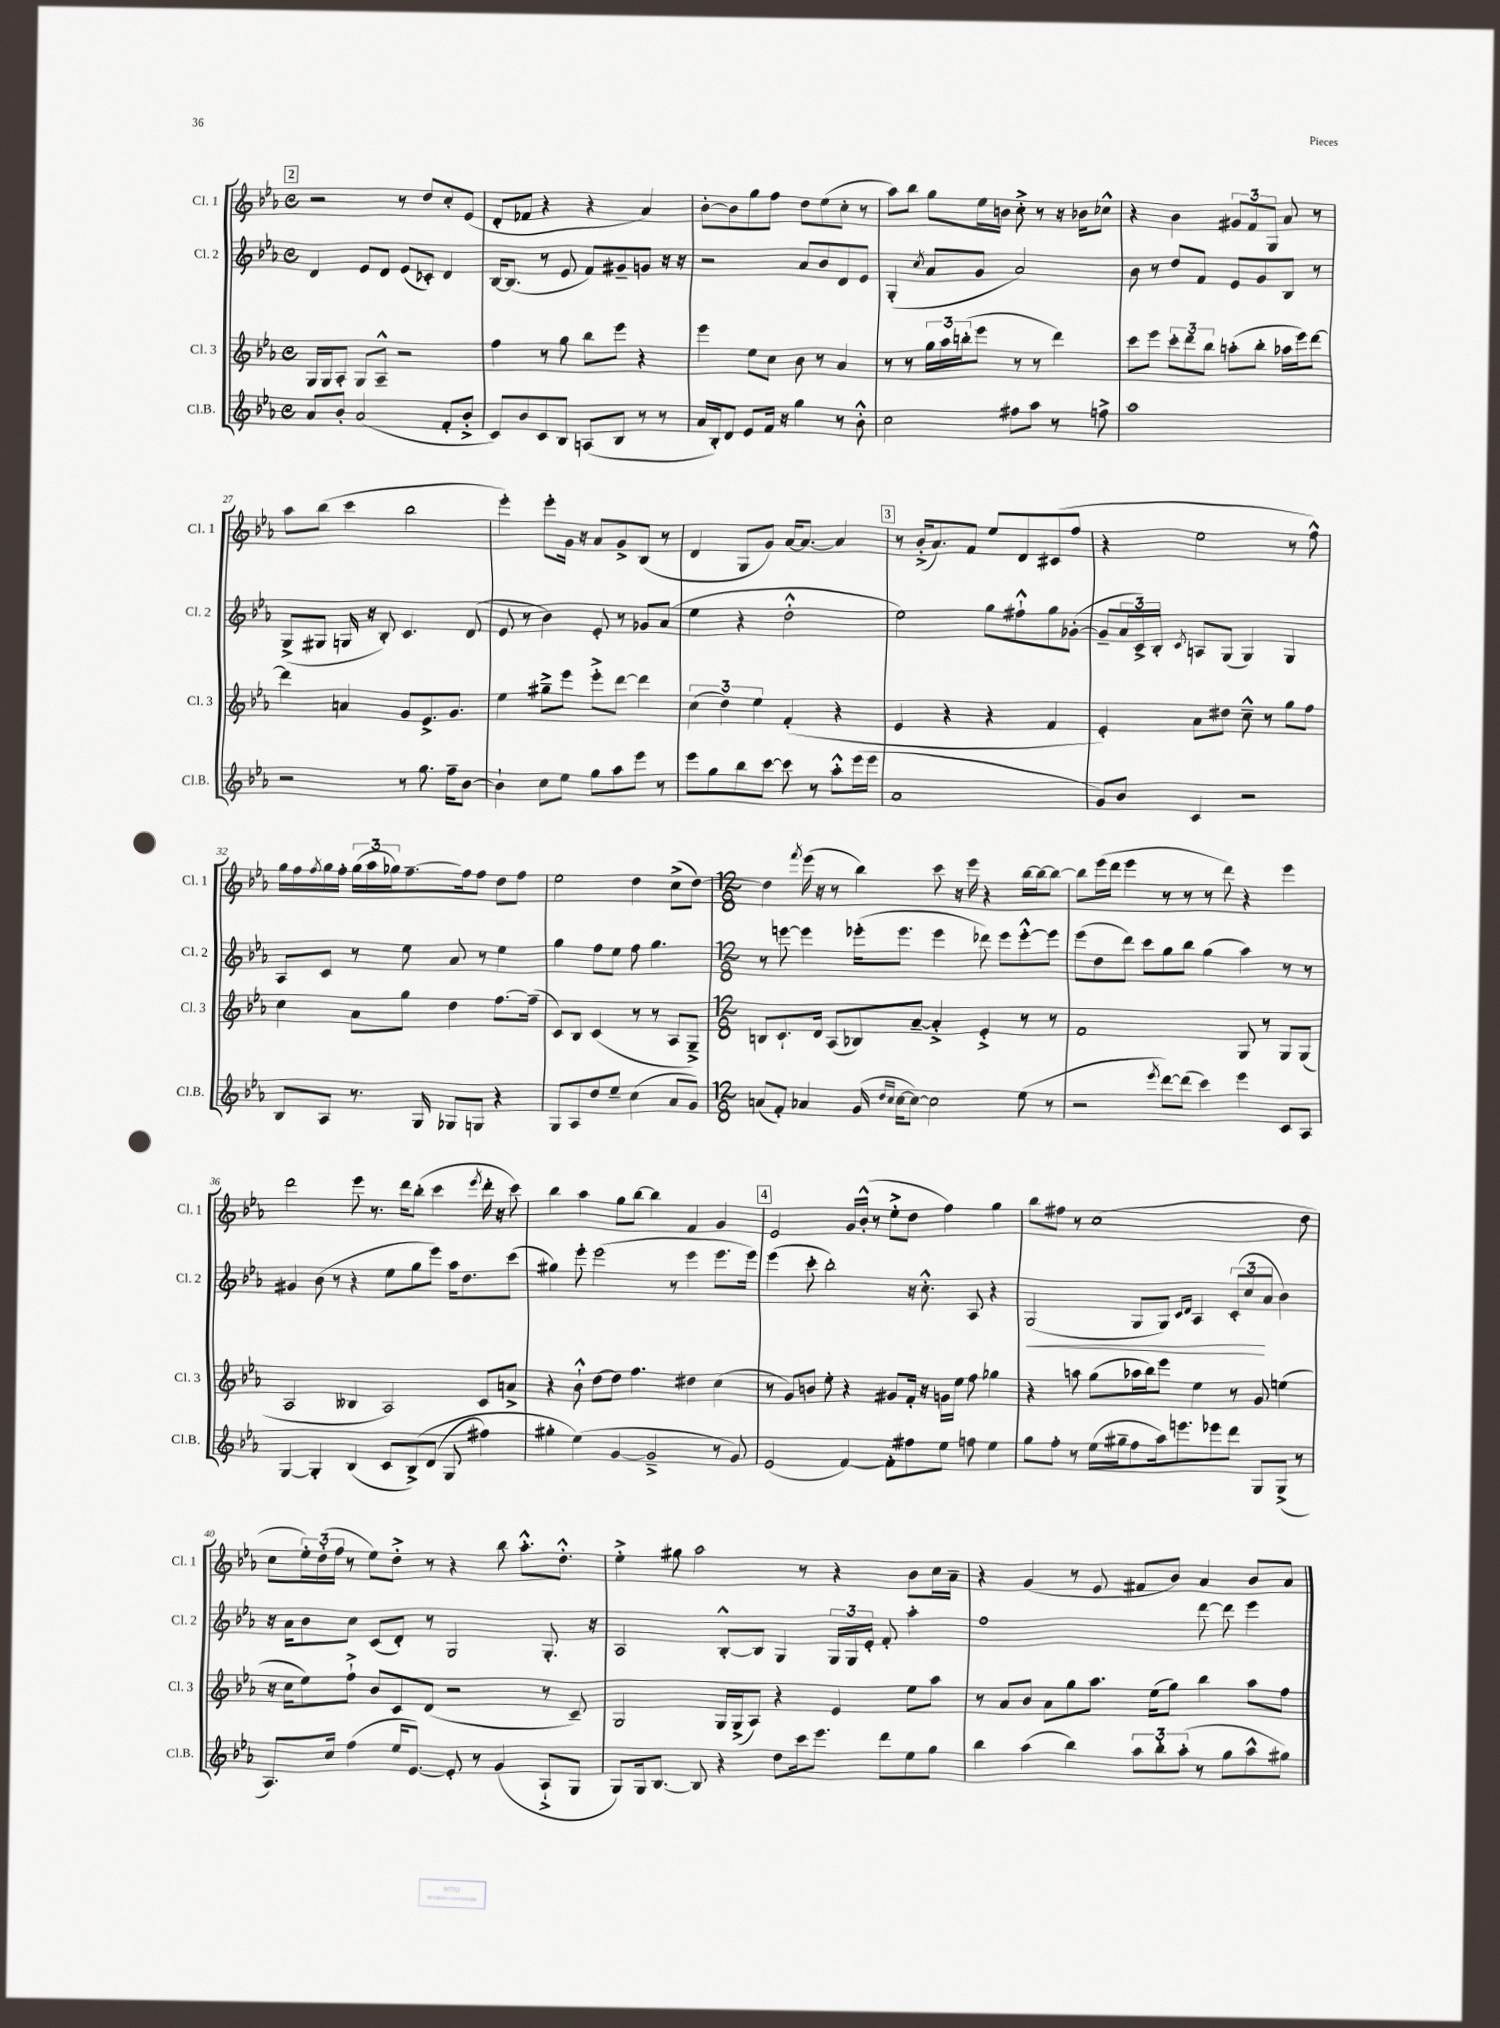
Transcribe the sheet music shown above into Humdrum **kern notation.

**kern	**kern	**kern	**kern
*staff4	*staff3	*staff2	*staff1
*clefG2	*clefG2	*clefG2	*clefG2
*k[b-e-a-]	*k[b-e-a-]	*k[b-e-a-]	*k[b-e-a-]
*M4/4	*M4/4	*M4/4	*M4/4
*met(c)	*met(c)	*met(c)	*met(c)
8a-	16G	4d	2r
.	16G	.	.
8b-'	8A-'	.	.
(2a-	8G	8e-	.
.	8A-~^^	8d	.
.	2r	(8e-	8r
.	.	8c-')	8dd
8f'	.	4d	8cc'
8b-'^	.	.	(8e-
=	=	=	=
8c)	4ff	[16B-	8d'
.	.	(8.B-]	.
8b-	.	.	8f-
8c	8r	8r	4r
8B-	8gg	8e-	.
(8A	8bb-	8f)	4r
8B-	8eee-	8g#~	.
8r	4r	8g	4a-)
8r	.	16r	.
.	.	16r	.
=	=	=	=
16a-	4eee-	2r	[8b-'
16B-')	.	.	.
8d	.	.	8b-]
8e-	8ee-	.	8gg
16f	8cc	.	8ff
16r	.	.	.
4gg	8b-	8a-	8dd
.	8r	8b-	(8ee-
8r	4a-	8d	8cc'
8b-'^^	.	8e-	8r
=	=	=	=
2cc	8r	(4G'	8aa-)
.	8r	.	8bb-
.	.	8qcc	.
.	24gg	8a-	8gg
.	24aa-	.	.
.	(24bb'	.	.
.	8eee-	8g	16ee-
.	.	.	16b
8ff#	8r	2a-)	8cc'^
8aa-	8r	.	8r
8r	4ddd)	.	16r
.	.	.	16b-
8ff^	.	.	8cc-^^
=	=	=	=
1aa-	8ccc	8b-	4r
.	8eee-	8r	.
.	12ccc'	8dd	4b-
.	12ddd	.	.
.	.	8f	.
.	12bb-	.	.
.	(8aa'	8e-	12g#
.	.	.	12f
.	8bb-'	8g	.
.	.	.	12G
.	16aa-	8B-	8a-
.	16eee-)	.	.
.	[8ddd	8r	8r
=	=	=	=
2r	4ddd]	(8G^	8aa-
.	.	8G#	(8bb-
.	4a	16G	4ccc
.	.	16r	.
.	.	8B-')	.
8r	8g	4.c	2bb-
8.gg	8.e-^	.	.
16ff~	8.g	.	.
[8b-	.	(8d	.
=	=	=	=
4b-`]	4ee-	8e-	4eee-')
.	.	8r	.
8cc	8gg#~^	4b-)	8eee-'
8ee-	8eee-	.	16g
.	.	.	16r
8gg	8eee-'^	8e-'	8a-
8aa-	[8ddd	8r	8g^
8eee-	4ddd]	8g-	(8B-
8r	.	(8a-	8r
=	=	=	=
8eee-	(6cc	4ee-	4d
8gg	.	.	.
.	6dd)	.	.
8bb-	.	4r	8G
.	6ee-	.	.
[8ccc	.	.	8g)
8ccc]	(4f'	2dd'^^	[16a-
.	.	.	8.a-_
8r	.	.	.
8aa-'^^	4r	.	4a-]
(16eee-	.	.	.
16eee-	.	.	.
=	=	=	=
1a-	4e-	2ee-)	8r
.	.	.	(16b-'^
.	.	.	8.a-)
.	4r	.	.
.	.	.	8f
.	4r	8gg	8ee-
.	.	8ff#`^^	8d
.	4f	8gg	(8c#
.	.	([8g-'	8ff
=	=	=	=
8g)	4e-')	8g-~]	4r
8b-	.	24a-	.
.	.	24c^)	.
.	.	24B-'	.
.	.	8qc	.
4c	8a-	8A	2ee-
.	8dd#	(8G	.
2r	8cc~^^	4G)	.
.	8r	.	.
.	8gg	4G	8r
.	8ff	.	8ff^^)
=	=	=	=
8B-	4cc	8A-	16gg
.	.	.	16ff
.	.	.	8qff
8A-	.	8c	16gg
.	.	.	16ff'
8.r	8a-	8r	(24gg
.	.	.	24aa-
.	.	.	24gg-)
.	8gg	8ee-	[8.ff~
16G	.	.	.
8G-	4dd	8a-	.
.	.	.	16ff]
8G	.	8r	8ff
4r	[8.ff	4ee-	8dd
.	.	.	8ff
.	(16ff~]	.	.
=	=	=	=
8G	8c)	4gg	2ee-
8A-	8B-	.	.
8dd	(4c	8ff	.
8ee-~	.	8ee-	.
(4cc	8r	8ff	4dd
.	8r	4.gg	.
8a-	8A-	.	(8cc^
8g)	8G~^)	.	[8dd)
=	=	=	=
*M12/8	*M12/8	*M12/8	*M12/8
(8a	8B	8r	4dd]
8f')	8.c`	[8eee	.
.	.	.	8qfff
4a-	.	4eee]	(16eee-
.	16d	.	16r
.	(8A-	.	8r
(16g	8B-)	(16eee-'	4bb-)
16qqdd	.	.	.
16qqcc	.	.	.
[16cc	.	8.eee-	.
8cc_)	[8a-~	.	.
2cc]	4a-'^]	4eee-	8ccc
.	.	.	16r
.	.	.	16eee-
.	4e-'^	8ddd-)	4r
.	.	8eee-	.
(8ee-	8r	[8eee-'^^	[16bb-
.	.	.	16bb-_
8r	8r	8eee-]	8bb-_
=	=	=	=
2r	1f	(8eee-	8bb-]
.	.	8dd	(16eee-
.	.	.	16ddd
.	.	8ddd)	4eee-
.	.	8ccc	.
8qeee-	.	.	.
[8ddd)	.	8gg	8r
(8ddd]	.	8bb-	8r
4ccc)	.	(4gg	8r
.	.	.	8ddd)
4eee-	8G	4aa-)	4r
.	8r	.	.
8c	8G	8r	4eee-
8A-	(8G	8r	.
=	=	=	=
[4G	2A-	4g#	2ddd
4G']	.	(8b-	.
.	.	8r	.
(4B-	4B--	4r	8eee-
.	.	.	8.r
8c	2A-)	8ee-	.
.	.	.	16ddd
&(8B-^)	.	8gg	(8bb-'
(8d	.	8eee-)	4ccc
8G	.	16aa-	.
.	.	8.dd	.
.	.	.	8qeee-
4ff#)	8c	.	16ddd'
.	.	.	16r
.	8a^	(8ccc	8ccc)
=	=	=	=
4gg#'	4r	4gg#)	4bb-
(4ee-&)	8b-`^^	8eee-'	4aa-
.	[8dd	(2eee-	.
[4g	8dd]	.	8gg
.	4.ff	.	[8bb-
2g~^]	.	.	4bb-]
.	.	8r	.
.	4dd#	4eee-	4f
8r	(4cc	8.eee-	4g
8g)	.	.	.
.	.	16eee-)	.
=	=	=	=
(2e-	8r	(4eee-	2e-
.	8g)	.	.
.	8b	8ccc'	.
.	8ee-'	2bb-')	.
[4f)	4r	.	16g
.	.	.	(16b-'^^
.	.	.	8r
8f']	8g#	.	8ee-'^
8ff#	16f'	16r	8dd
.	16r	8.cc'^^	.
8ee-	16g	.	4ff)
.	16ee-	.	.
8ff	8ff	8A-	.
4ee-	4gg-	4r	4gg
=	=	=	=
8gg	4r	(2G	8bb-
8ff'	.	.	8ff#
8r	8aa	.	8r
(16ee-	(8gg	.	(1cc
16gg#~	.	.	.
8ff	16aa-	8G	.
.	16bb-)	.	.
16aa-)	8eee-	8G)	.
8.eee	.	.	.
.	.	16qqc	.
.	.	16qqd	.
.	4ee-	4A-	.
8eee-	.	.	.
8ddd	8r	(12c'	.
.	.	12cc	.
8G	8g	.	.
.	.	12a-	.
(8G^	(4ee	4b-)	.
8r	.	.	8dd
=	=	=	=
8.A-)	16r	16r	8cc
.	16cc	16a-	.
.	8ee-)	8b-	24ee-')
.	.	.	(24dd'
16cc	.	.	.
.	.	.	24ff
(4ff	8ff`^	8cc	8r
.	8b-	(8c	8ee-)
16ee-	8c	8d')	8dd'^
[8.e-)	.	.	.
.	(8d	8r	8r
8e-']	2r	2G	4r
8r	.	.	.
(4g	.	.	8bb-
.	.	.	8.aa-'^^
8A-`^	8r	8.G'	.
.	.	.	8.dd'^^
8G	8c~)	.	.
.	.	16r	.
=	=	=	=
8G)	2G	2A-	4ee-'^
16G	.	.	.
[8.B-	.	.	.
.	.	.	8gg#
8B-]	.	.	2aa-
4r	16G	[8B-'^^	.
.	(16G^	.	.
.	8A-)	8B-]	.
8dd	4r	4G	.
16ccc	.	.	8r
8.eee-	.	.	.
.	4e-	24G	4r
.	.	24G	.
.	.	24e-'	.
8ddd	.	8f'	.
8ee-	8ee-	4aa-'	8b-
8gg	8aa-	.	16cc
.	.	.	16a-~
=	=	=	=
4bb-	8r	1ff	4r
.	8a-	.	.
(4aa-	8b-	.	(4g
.	8a-	.	.
4bb-)	8gg	.	8r
.	8.aa-	.	8e-
12aa-	.	.	8f#
.	(16ee-	.	.
12bb-'	.	.	.
.	8gg)	.	8b-)
(12aa-'	.	.	.
8r	4bb-	[8ddd	4a-
8gg	.	8ddd]	.
8aa-^^	8aa-	4eee-	8b-
8gg#)	8ff	.	8a-
==	==	==	==
*-	*-	*-	*-
